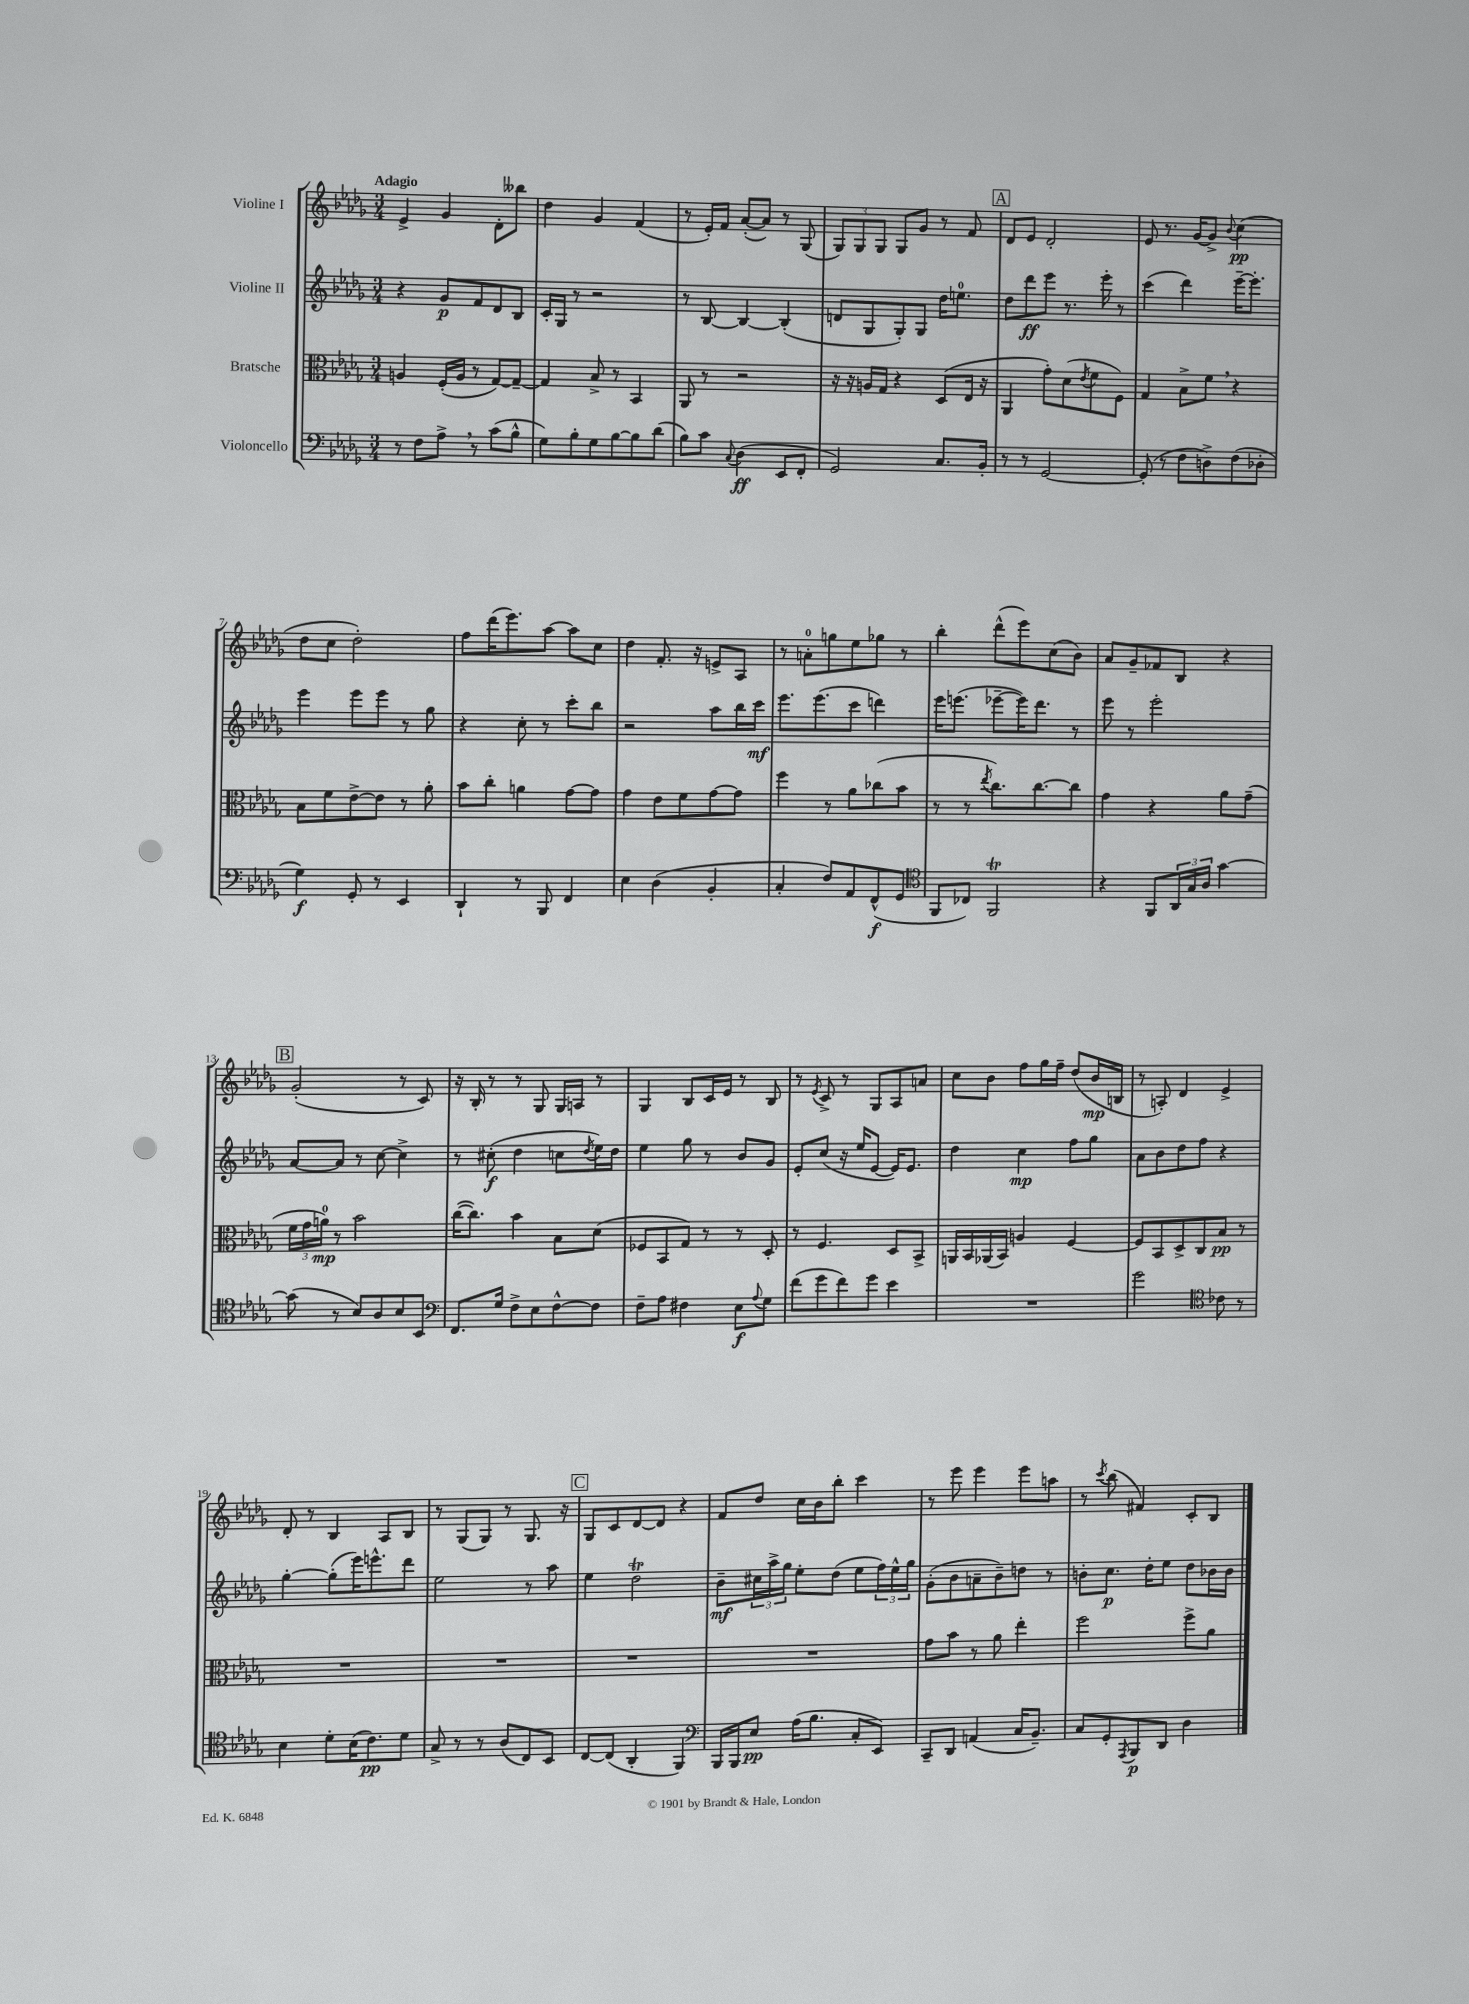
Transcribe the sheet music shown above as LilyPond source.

<<
\new StaffGroup <<
\new Staff = "s0" \with { instrumentName = "Violine I" } {
    \clef treble \key des \major \numericTimeSignature \time 3/4 \tempo "Adagio"
    ees'4-> ges'4 des'8-. beses''8 |
    des''4 ges'4 f'4( |
    r8 ees'16-.) f'16 aes'8~-.( aes'8) r8 ges8( |
    \tuplet 3/2 { ges8) ges8 ges8 } ges8 ges'8 r8 f'8 |
    \mark \markup { \box "A" } des'8 ees'8 des'2-. |
    ees'8 r8. ges'16~ ges'8-> \appoggiatura { bes'8 } c''4\pp( |
    des''8 c''8 des''2-.) |
    f''8 des'''16( ees'''8.) aes''8~ aes''8 c''8 |
    des''4 f'8.-. r16 e'8-> aes8 |
    r8 a'8-0-. g''8 ees''8 ges''8 r8 |
    bes''4-. des'''8-^( ees'''8) c''8( bes'8) |
    aes'8 ges'8-- fes'8 bes8 r4 |
    \mark \markup { \box "B" } ges'2-.( r8 c'8) |
    r16 bes16-. r8 r8 ges8 ges16 a16 r8 |
    ges4 bes8 c'16 ees'16 r8 bes8 |
    r8 \acciaccatura { ees'8 } c'8-> r8 ges8 aes8 a'8 |
    c''8 bes'8 f''8 ges''16 f''16-- des''8( bes'16\mp b16 |
    r8 a8-.) des'4 ees'4-> |
    des'8-. r8 bes4 aes8 bes8 |
    r8 ges8( ges8) r8 ges8. r16 |
    \mark \markup { \box "C" } ges8 c'8 des'8~ des'8 r4 |
    f'8 des''8 c''16 bes'16 bes''8-. c'''4 |
    r8 ees'''8 ees'''4 ees'''8 a''8 |
    r8 \acciaccatura { c'''8 } bes''8( fis'4) c'8-. bes8 \bar "|." |
}
\new Staff = "s1" \with { instrumentName = "Violine II" } {
    \clef treble \key des \major \numericTimeSignature \time 3/4
    r4 ges'8\p f'8 des'8 bes8 |
    c'16-. ges16 r8 r2 |
    r8 bes8~ bes4~ bes4-.( |
    d'8 ges8 ges8-.) ges8 des''16 e''8.-0 |
    \mark \markup { \box "A" } des''8 des'''8\ff ees'''8 r8. ees'''16-. r8 |
    c'''4( des'''4) ees'''16~-- ees'''8.-. |
    ees'''4 ees'''8 ees'''8 r8 ges''8 |
    r4 c''8-. r8 c'''8-. bes''8 |
    r2 aes''8 bes''16 c'''16\mf |
    ees'''8. ees'''8.( c'''8 d'''4) |
    ees'''16 e'''8.( ees'''8~-- ees'''16) des'''8. r8 |
    ees'''8 r8 ees'''2-. |
    \mark \markup { \box "B" } aes'8~ aes'8 r8 c''8~ c''4-> |
    r8 cis''8-.\f( des''4 c''8 \acciaccatura { des''8 } ees''16) des''16 |
    ees''4 ges''8 r8 bes'8 ges'8 |
    ees'8-. c''8( r16 ees''16 ees'8~ ees'16) ees'8. |
    des''4 c''4\mp f''8 ges''8 |
    aes'8 bes'8 des''8 f''8 r4 |
    ges''4~-. ges''8-.( ees'''16) e'''8.-^ des'''8 |
    ees''2 r8 aes''8 |
    \mark \markup { \box "C" } ees''4 des''2\trill |
    bes'8--\mf \tuplet 3/2 { cis''16 aes''16-> ges''16 } ees''8-. des''8( ees''8 \tuplet 3/2 { f''16) ees''16-^ ges''16 } |
    ges'8-.( bes'8 a'8-- bes'8--) d''8 r8 |
    b'8-. c''8.\p des''16-. ees''8 des''8 bes'16 bes'16 \bar "|." |
}
\new Staff = "s2" \with { instrumentName = "Bratsche" } {
    \clef alto \key des \major \numericTimeSignature \time 3/4
    a4 f16-.( a16 r8 ges8~) ges8~-- |
    ges4 bes8-> r8 bes,4 |
    aes,8 r8 r2 |
    r16 r16 a16 ges16 r4 des8( ees16 r16 |
    \mark \markup { \box "A" } aes,4 ges'8-.) des'8( \acciaccatura { ees'8 } f'8 f8) |
    ges4 bes8-> f'8 \breathe r4 |
    bes8 f'8 ees'8~-> ees'8 r8 aes'8-. |
    bes'8 c''8-. a'4 ges'8~ ges'8 |
    ges'4 ees'8 f'8 ges'8~ ges'8 |
    f''4 r8 aes'8 ces''8( bes'8 |
    r8 r8 \acciaccatura { ees''8 } c''8.) c''8.~ c''8 |
    ges'4 r4 aes'8 ges'8--( |
    \mark \markup { \box "B" } \tuplet 3/2 { f'16 ges'16 a'16-0\mp) } r8 bes'2 |
    c''16~( c''8.) bes'4 bes8 des'8( |
    fes8 bes,8 ges8) r8 r8 des8-. |
    r8 f4. des8 bes,8-> |
    a,16 bes,16 aes,16( bes,16) a4 f4~ |
    f8 bes,8 des8-> c8 bes8\pp r8 |
    R2. |
    R2. |
    \mark \markup { \box "C" } R2. |
    R2. |
    ges'8 bes'8 r8 aes'8 ees''4-. |
    f''2 f''8-> aes'8 \bar "|." |
}
\new Staff = "s3" \with { instrumentName = "Violoncello" } {
    \clef bass \key des \major \numericTimeSignature \time 3/4
    r8 f8 aes8-> \breathe r8 c'8( bes8-^ |
    ges8) bes8-. ges8 bes8~ bes8 des'8( |
    bes8) c'8 \appoggiatura { c8 } des4\ff( ees,8 f,8-. |
    ges,2) c8. bes,16-. |
    \mark \markup { \box "A" } r8 r8 ges,2~ |
    ges,8-.( r8 f8 d8->) f8( des8-. |
    ges4\f) ges,8-. r8 ees,4 |
    des,4-! r8 bes,,8 f,4 |
    ees4 des4( bes,4-. |
    c4-. f8) aes,8 f,8-^\f( ges,8 |
    \clef tenor f,8 ces8) f,2\trill |
    r4 f,8 \tuplet 3/2 { aes,16 ges16 aes16 } ges'4~ |
    \mark \markup { \box "B" } ges'8( r8 bes8) aes8 bes8 bes,8 |
    \clef bass f,8. ges16 f8-> ees8 f8~-^ f8 |
    f8-- aes8 fis4 ees8\f \appoggiatura { aes8 } ges8 |
    f'8( ges'8 f'8) ges'8 ees'4 |
    R2. |
    ges'2 \clef tenor ces'8 r8 |
    bes4 des'8-. bes16( c'8.\pp) des'8 |
    ges8-> r8 r8 aes8( c8) bes,8 |
    \mark \markup { \box "C" } c8~ c8( aes,4-. f,4) |
    \clef bass bes,,16 bes,,16 ees8\pp aes16( bes8. c8-. ees,8) |
    c,8-- des,8 a,4( c16 bes,8.--) |
    c8 ges,8-. \acciaccatura { aes,,8 } bes,,8\p des,8 des4 \bar "|." |
}
>>
>>
